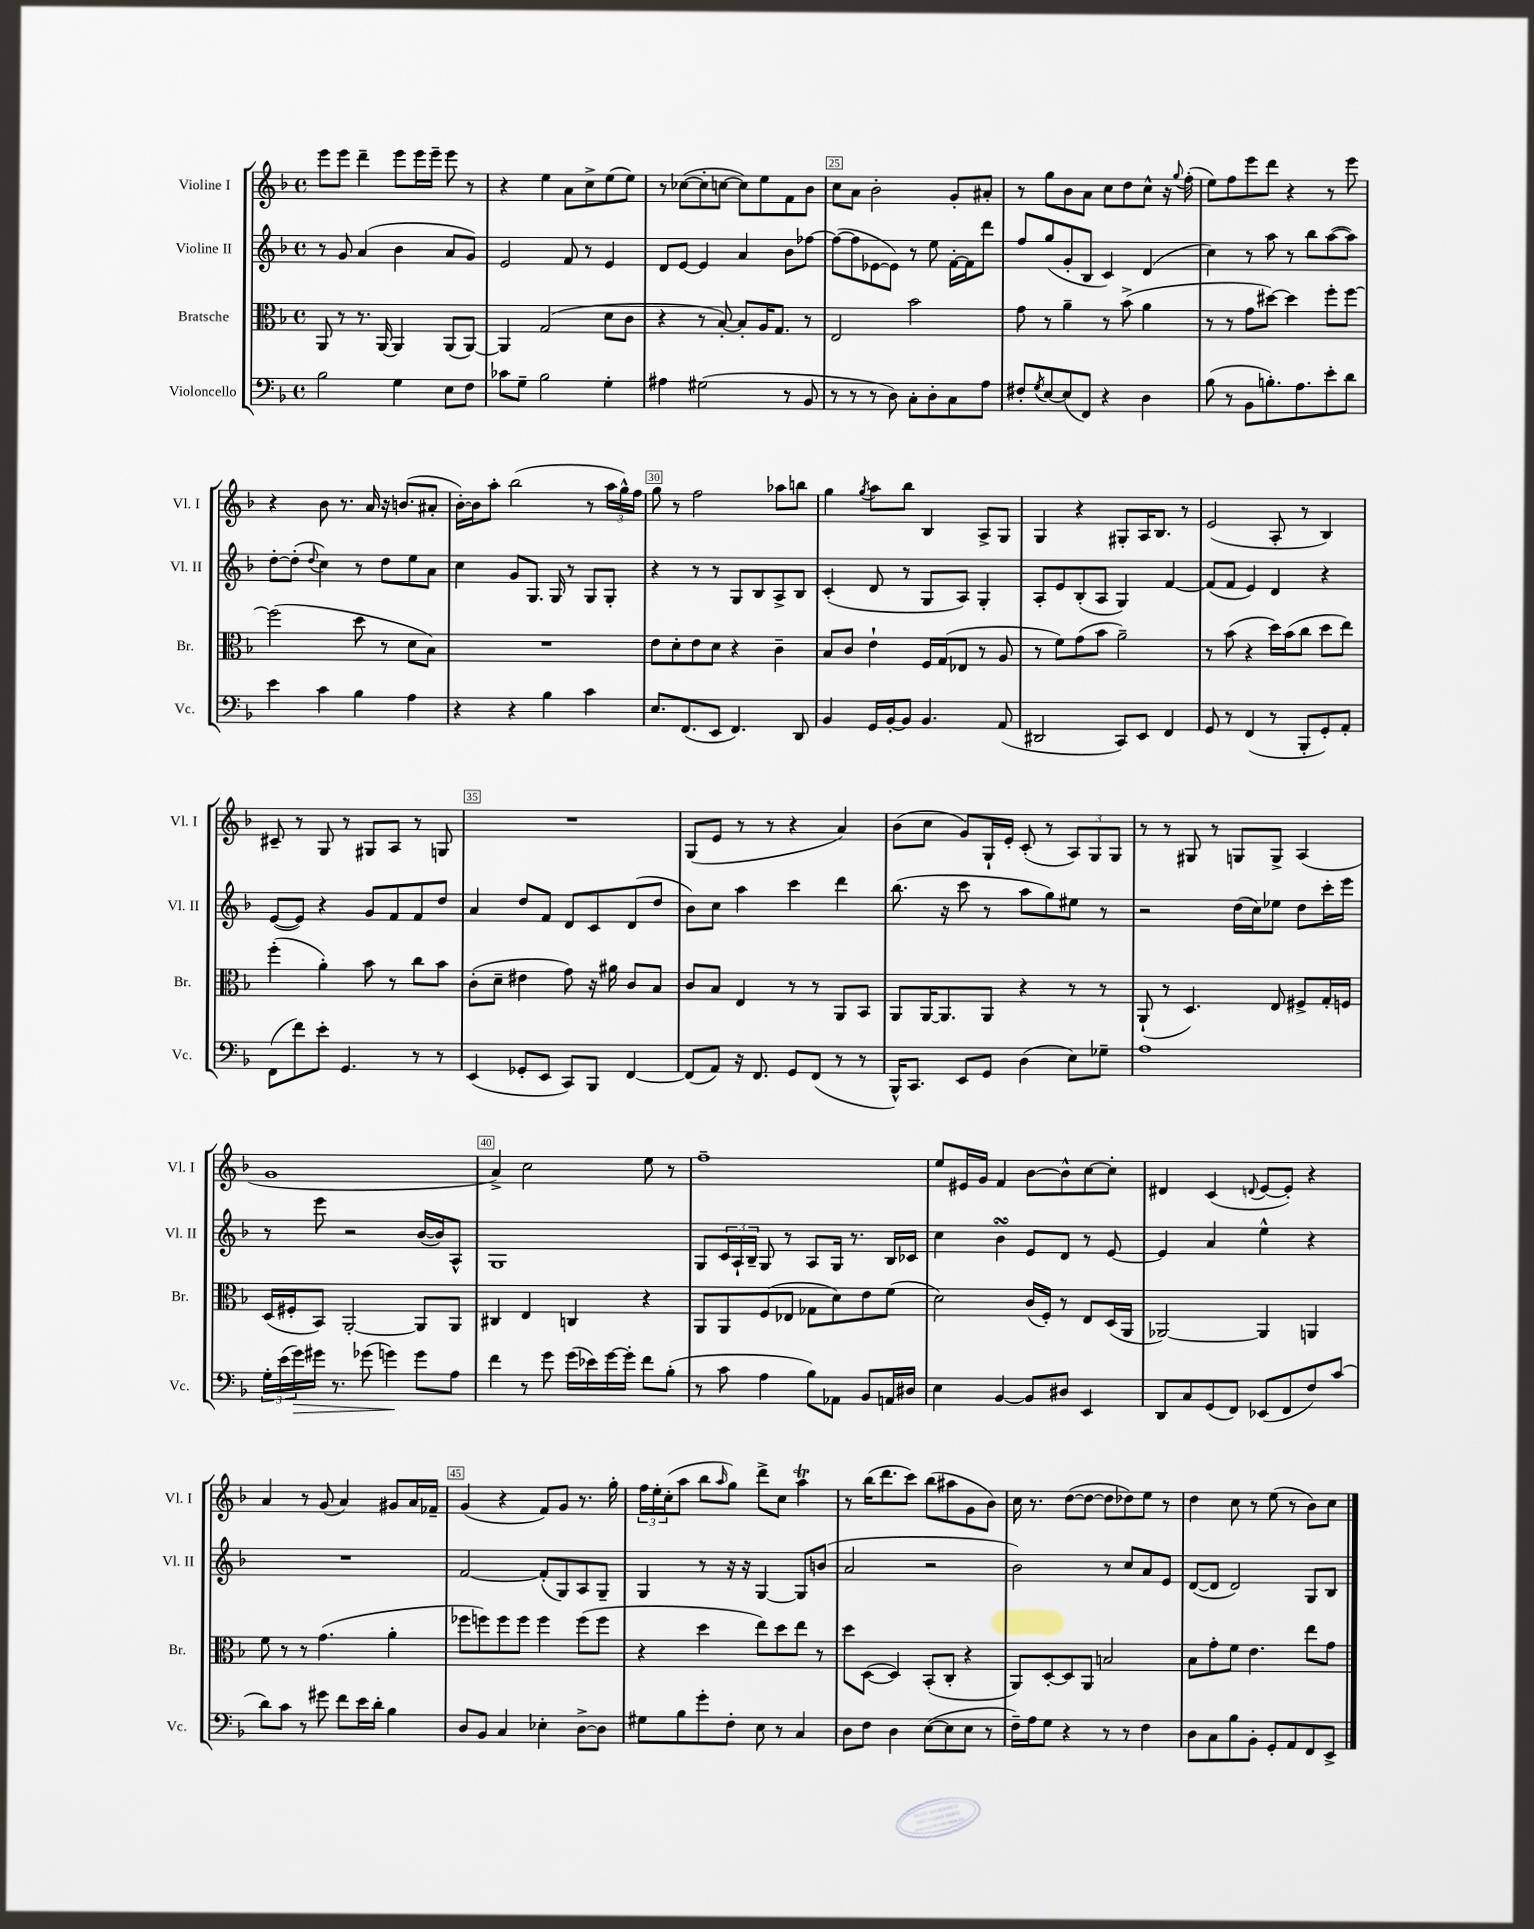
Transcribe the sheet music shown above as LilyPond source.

<<
\new StaffGroup <<
\new Staff = "s0" \with { instrumentName = "Violine I" shortInstrumentName = "Vl. I" } {
    \clef treble \key f \major \defaultTimeSignature \time 4/4
    e'''8 e'''8 d'''4-- e'''8 e'''16 e'''16-- e'''8 r8 |
    r4 e''4 a'8 c''8-> e''8( e''8) |
    r8 ces''8~( ces''8-. c''8~ c''8) e''8 f'8 bes'8 |
    c''8 a'8 bes'2-. g'8-. ais'8-. |
    r8 g''8 bes'8 a'8 c''8 d''8 c''8-^ r16 \appoggiatura { g''8 } f''16-.( |
    e''8) f''8 e'''8 d'''8 r4 r8 e'''8 |
    r4 bes'8 r8. a'16 r16 b'8.( ais'8-. |
    bes'16~-.) bes'16 a''8-. bes''2( r8 \tuplet 3/2 { a''16 g''16-^) f''16 } |
    g''8 r8 f''2 aes''8 b''8 |
    g''4 \acciaccatura { g''8 } a''8 bes''8 bes4 a8-> g8 |
    g4 r4 gis8-. a16 bes8. r8 |
    e'2( a8-. r8 bes4) |
    cis'8-- r8 g8 r8 gis8 a8 r8 g8 |
    R1 |
    g8( e'8 r8 r8 r4 a'4) |
    bes'8( c''8 g'8) g16-! e'16-. c'8-.( r8 \tuplet 3/2 { a8) g8 g8 } |
    r8 r8 gis8 r8 g8 g8-> a4( |
    g'1 |
    a'4->) c''2 e''8 r8 |
    f''1-- |
    e''8 eis'16 g'16 f'4 bes'8~ bes'8-^ c''8~ c''8-. |
    dis'4 c'4( \appoggiatura { d'8 } e'8~ e'8-.) r4 |
    a'4 r8 g'8( a'4) gis'8 a'16 fes'16-- |
    g'4( r4 f'8) g'8 r8. g''16-. |
    \tuplet 3/2 { f''16 e''16-. c''16-.( } a''8 bes''8 \grace { a''16 } g''8) d'''8-> c''8 a''4\trill |
    r8 bes''16( d'''8. c'''8) bes''8( ais''8 g'8 bes'8) |
    c''16 r8. d''8~( d''8~ d''8 des''8) e''8 r8 |
    d''4 c''8 r8 e''8( r8 bes'8) c''8 \bar "|." |
}
\new Staff = "s1" \with { instrumentName = "Violine II" shortInstrumentName = "Vl. II" } {
    \clef treble \key f \major \defaultTimeSignature \time 4/4
    r8 g'8 a'4( bes'4 a'8 g'8) |
    e'2 f'8 r8 e'4 |
    d'8 e'8~ e'4 a'4 bes'8 fes''8~ |
    fes''8~( fes''8 ees'8~ ees'8) r8 e''8 f'16~-. f'16 d'''8 |
    f''8 g''8( g'8-. bes8 c'4) d'4( |
    c''4) r8 a''8 r8 bes''8 a''8~( a''8) |
    d''8~-. d''8-.( \appoggiatura { d''8 } c''4) r8 d''8 e''8 a'8 |
    c''4 g'8 g8. g16 r8 g8 g8-. |
    r4 r8 r8 g8 bes8 a8-> bes8 |
    c'4-.( d'8 r8 g8 a8) g4-. |
    a8-. e'8 bes8-.( a8 g4) f'4~ |
    f'8( f'8 e'4) d'4 r4 |
    e'8~( e'8) r4 g'8 f'8 f'8 d''8 |
    a'4 d''8 f'8 d'8 c'8 d'8( d''8 |
    bes'8) c''8 a''4 c'''4 d'''4 |
    bes''8.( r16 c'''8 r8 a''8 g''8) eis''8 r8 |
    r2 d''16( c''16) ees''8 d''8 c'''16-. e'''16 |
    r8 e'''8 r2 bes'16~( bes'16) a8-^ |
    g1 |
    g8 \tuplet 3/2 { c'16 a16-! bes16-- } g8 r8 a8 g16 r8. bes16 ces'16 |
    c''4 bes'4\turn e'8 d'8 r8 e'8~ |
    e'4 a'4 e''4-^ r4 |
    R1 |
    f'2~ f'8-.( g8) a8 g8-- |
    g4 r8 r16 r16 g4~ g8 b'8( |
    a'2 r2 |
    bes'2) r8 c''8 a'8 e'8 |
    d'8~( d'8 d'2) g8 bes8 \bar "|." |
}
\new Staff = "s2" \with { instrumentName = "Bratsche" shortInstrumentName = "Br." } {
    \clef alto \key f \major \defaultTimeSignature \time 4/4
    a,8 r8 r8. a,16~ a,4 a,8( a,8~) |
    a,4 g2( d'8 c'8 |
    r4 r8 bes8~-.) bes8-. a16 g8. r8 |
    e2 bes'2 |
    g'8 r8 a'4-- r8 bes'8->( a'4 |
    r8 r8 g'8 dis''8~) dis''4 f''8-. f''8~ |
    f''2( d''8 r8 d'8 bes8) |
    R1 |
    e'8 d'8-. e'8 d'8 r4 c'4-- |
    bes8 c'8 e'4-! f16 g16( ees8 r8 a8 |
    r8 f'8) g'8( bes'8 a'2--) |
    r8 bes'8( r4 d''16) bes'16( c''8 d''8 e''8) |
    f''4-.( a'4-.) bes'8 r8 c''8 bes'8 |
    c'8-.( d'8-- eis'4 g'8) r16 ais'16 c'8 bes8 |
    c'8 bes8 e4 r8 r8 a,8 bes,8 |
    a,8 a,16~ a,8. a,8 r4 r8 r8 |
    a,8-!( r8 d4.) e8 fis8-> g16-. f16 |
    d16( fis16-. bes,8) a,2~-. a,8 a,8 |
    cis4 e4 c4 r4 |
    a,8 a,8 f8( ees8 ges8 d'8) e'8 f'8( |
    d'2) c'16( f16-.) r8 e8 d16( a,16 |
    aes,2~) aes,4 a,4 |
    f'8 r8 r8 g'4.( a'4-. |
    fes''8 f''8) f''8 f''8 f''4 f''8( f''8 |
    r4 d''4 e''8) d''8 e''8 r8 |
    d''8 d8~( d4) bes,8-.( c8-. r4 |
    a,8) d8~-. d8 a,8 b2 |
    bes8 g'8-. f'8 e'4. e''8 g'8 \bar "|." |
}
\new Staff = "s3" \with { instrumentName = "Violoncello" shortInstrumentName = "Vc." } {
    \clef bass \key f \major \defaultTimeSignature \time 4/4
    bes2 g4 e8 f8 |
    ces'8 g8-- bes2 g4-. |
    ais4 gis2( r8 bes,8 |
    r8 r8 r8 d8) c8-. d8-. c8 a8 |
    fis8-. \acciaccatura { g8 } e8~ e8( f,8) r4 d4 |
    bes8( r8 bes,8 b8.-.) a8. e'8-. d'8 |
    e'4 c'4 bes4 a4 |
    r4 r4 bes4 c'4 |
    e8. f,8.( e,8 f,4.) d,8 |
    bes,4 g,16 bes,16~-. bes,8 bes,4. a,8( |
    dis,2 c,8) e,8 f,4 |
    g,8 r8 f,4( r8 bes,,8-. g,8-.) a,8-. |
    f,8( f'8) e'8-. g,4. r8 r8 |
    e,4( ges,8-. e,8 c,8) bes,,8 f,4~ |
    f,8( a,8) r16 f,8. g,8 f,8( r8 r8 |
    bes,,16-^) c,8. e,8 g,8 d4( e8) ges8-- |
    a1 |
    \tuplet 3/2 { g16-. e'16( g'16\>) } gis'16 r8. ges'8( g'4\!) g'8 a8 |
    f'4 r8 g'8 g'16( ees'16) g'16~ g'16-. f'8 bes8-.( |
    r8 c'8 a4 bes8) aes,8 bes,8 a,16 dis16 |
    e4 bes,4~ bes,8 dis8 e,4 |
    d,8 c8 g,8( f,8) ees,8( f,8 f8) c'8( |
    d'8) c'8 r8 gis'8 f'8 e'16 d'16-. bes4 |
    d8 bes,8 c4 ees4-. d8~-> d8 |
    gis8 bes8 g'8-. f8-. e8 r8 c4 |
    d8 f8 d4 e8~( e8 e8 r8 |
    f16--) a16 g8 r4 r8 r8 f4 |
    d8 c8 bes8 bes,8-. g,8-. a,8 f,8 e,8-> \bar "|." |
}
>>
>>
\layout { \context { \Score currentBarNumber = #22 \override BarNumber.break-visibility = ##(#f #t #t) barNumberVisibility = #(every-nth-bar-number-visible 5) \override BarNumber.stencil = #(make-stencil-boxer 0.1 0.3 ly:text-interface::print) } }
